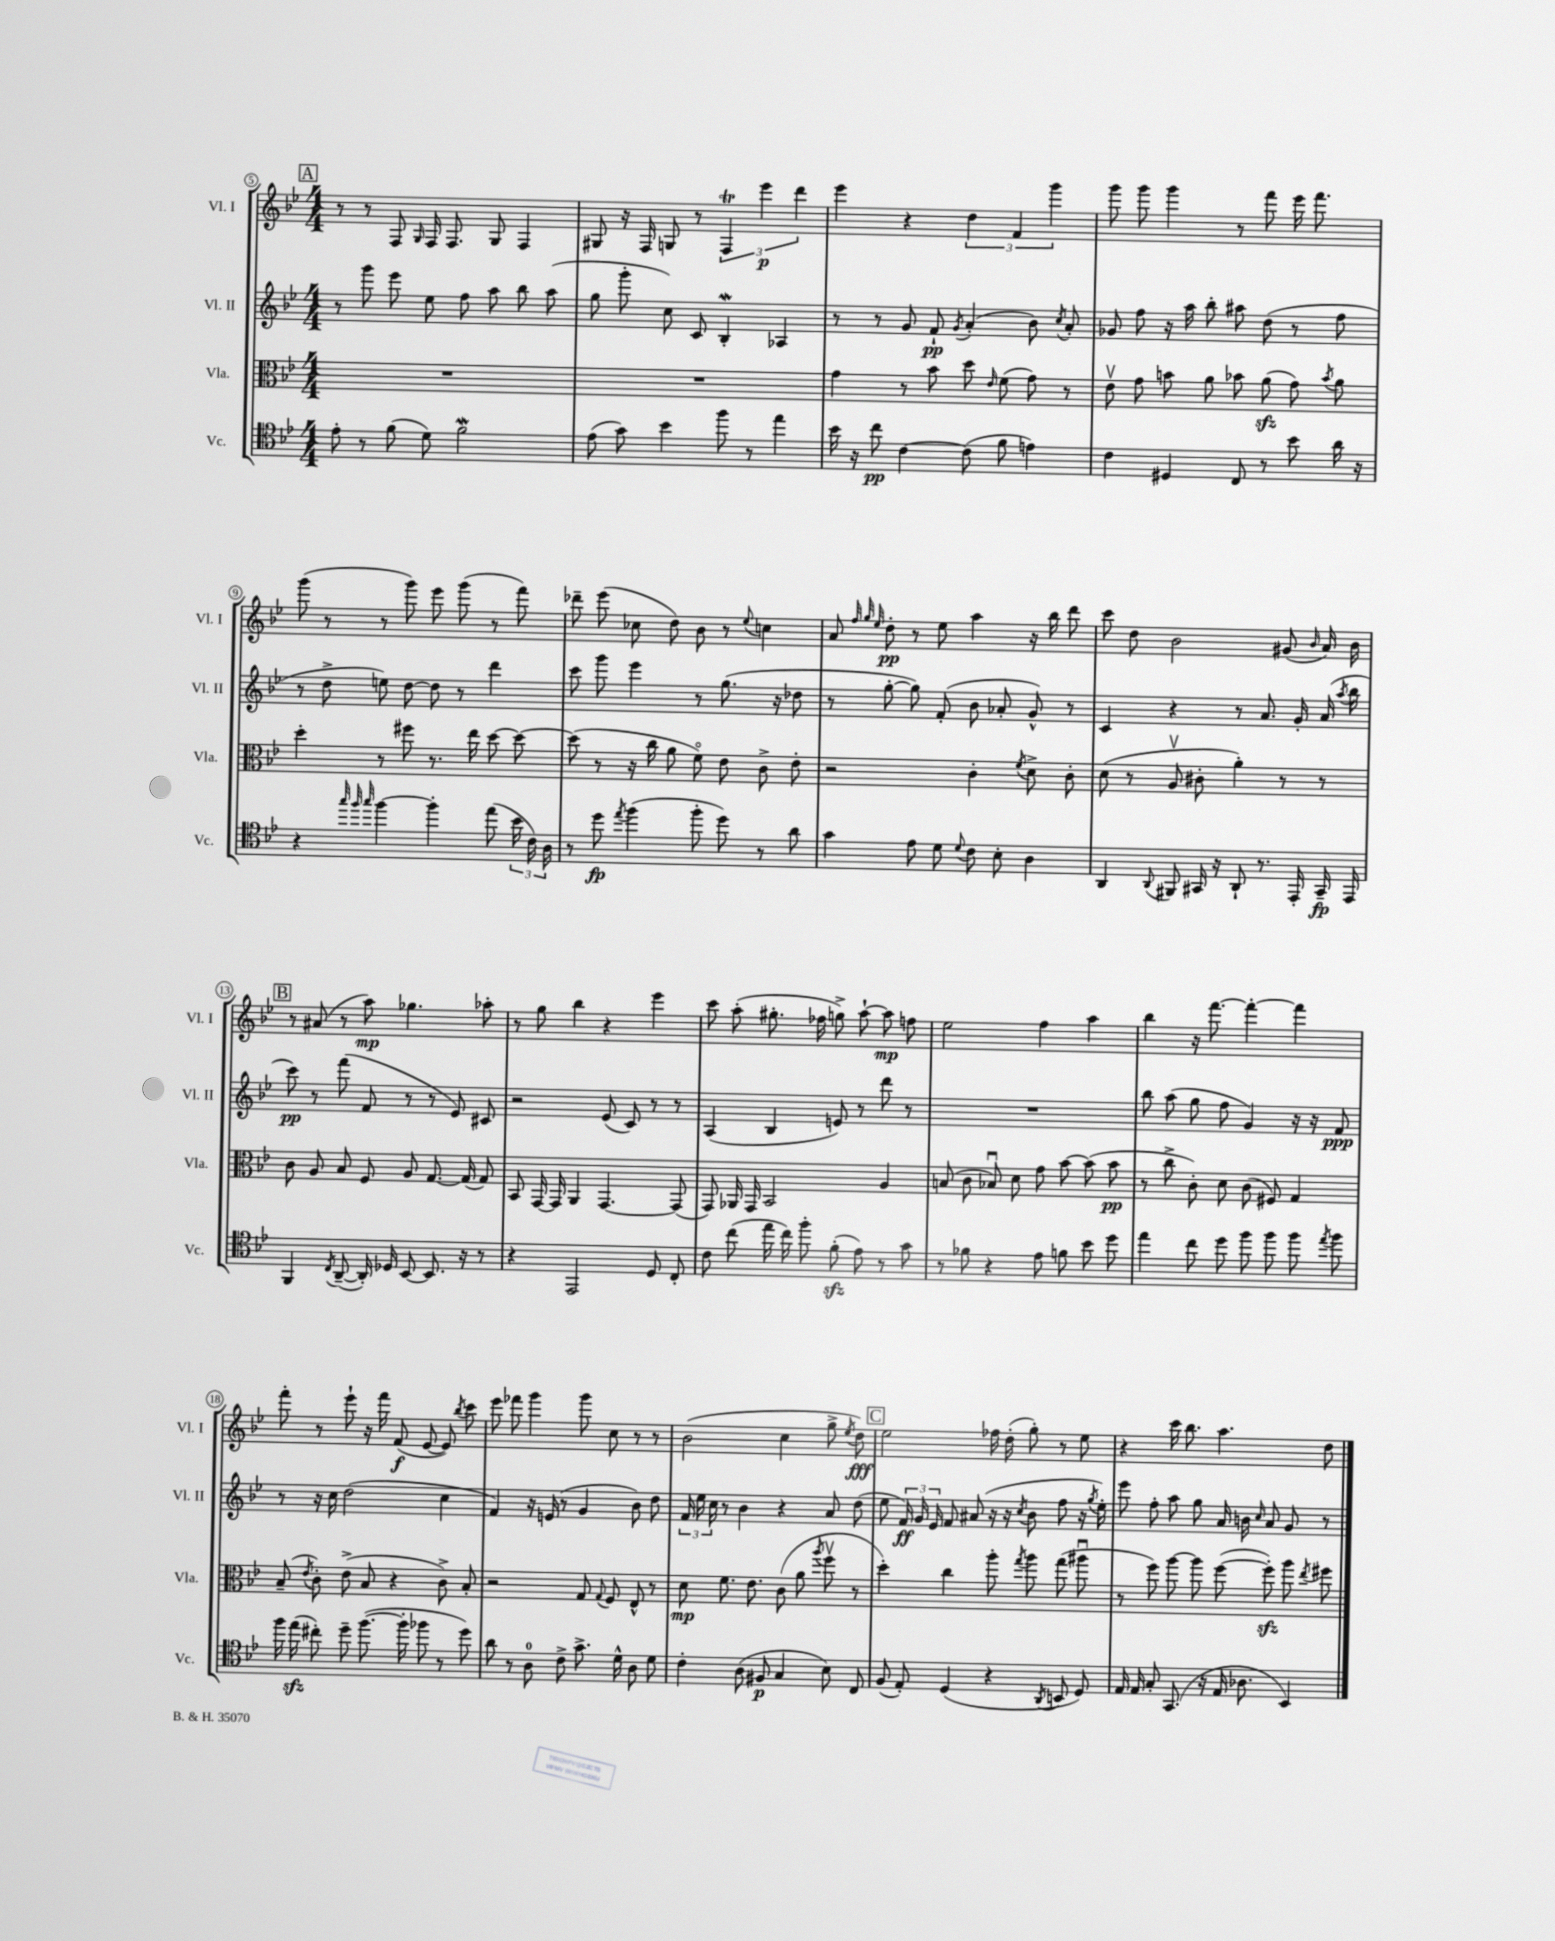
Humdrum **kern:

**kern	**kern	**kern	**kern
*staff4	*staff3	*staff2	*staff1
*clefC4	*clefC3	*clefG2	*clefG2
*k[b-e-]	*k[b-e-]	*k[b-e-]	*k[b-e-]
*M4/4	*M4/4	*M4/4	*M4/4
8e-'	1r	8r	8r
8r	.	8ggg	8r
(8f	.	8eee-	8F
.	.	.	16qqG
8d)	.	8ee-	16F
.	.	.	8.F
2f	.	8ff	.
.	.	8aa	8G
.	.	8bb-	4F
.	.	(8aa	.
=	=	=	=
(8e-	1r	8gg	8G#
8g)	.	8ggg'	16r
.	.	.	16F
4b-	.	8cc)	8G
.	.	8c	8r
8ff	.	4B-'	6F
8r	.	.	.
.	.	.	6eee-
4ee-	.	4A-	.
.	.	.	6ddd
=	=	=	=
16b-	4g	8r	4eee-
16r	.	.	.
8cc	.	8r	.
[4c	8r	8g	4r
.	8b-	8f`	.
.	.	8qg	.
(8c]	8dd	(4a'	6dd
.	16qqe-	.	.
8f	(8f	.	.
.	.	.	6f
4e)	8g)	8b-)	.
.	.	.	6ggg
.	.	8qcc	.
.	8r	8a'	.
=	=	=	=
4c	8e-v	8g-	8ggg
.	8g	8ff	8ggg
4D#	8b	16r	4ggg
.	.	16aa	.
.	8a	8bb-'	.
8C	8b-	8aa#	8r
8r	(8a	(8dd	8fff
8b-	8g)	8r	16eee-
.	.	.	8.fff
.	8qb-	.	.
16a	8a	8ff	.
16r	.	.	.
=	=	=	=
4r	4dd'	8r	(8ggg
.	.	8dd^	8r
32qqgg	.	.	.
32qqff	.	.	.
32qqgg	.	.	.
[4ff	8r	8ee)	8r
.	8ff#	[8dd	8ggg)
4ff']	8.r	8dd]	8eee-
.	.	8r	(8ggg
.	16ee-	.	.
(8ee-	[8dd	4ddd	8r
24b-	8dd_	.	8fff)
24c)	.	.	.
24A	.	.	.
=	=	=	=
8r	(8dd]	8ccc	8ddd-~
8dd	8r	8ggg	(8eee-
8qee-	.	.	.
(4ff	16r	4eee-	8cc-
.	16cc	.	.
.	8a	.	8dd)
8ff'	8fo)	8r	8b-
8dd)	8e-	(8.gg	8r
.	.	.	8qqee-
8r	8c^	.	4cc
.	.	16r	.
8a	8e-'	8dd-	.
=	=	=	=
4g	2r	8r	8a
.	.	.	32qqff
.	.	.	32qqgg
.	.	.	32qqee-
.	.	[8gg'	8dd'
8e-	.	8gg])	8r
8d	.	(8f'	8ee-
8qqd	.	.	.
8c	4c'	8b-	4aa
8B-'	.	8a-'	.
.	8qf	.	.
4A	8d^	8g^^)	16r
.	.	.	16bb-
.	8c'	8r	8ddd
=	=	=	=
4AA	(8d	4c	8ccc
.	8r	.	8dd
8qqAA	.	.	.
8FF#	8Av	4r	2b-
16GG#	8c#'	.	.
16r	.	.	.
8AA`	4a')	8r	.
8.r	.	8.a	.
.	8r	.	(8g#
16EE-'	.	16g'	.
.	.	.	16qqb-
16GG#~	8r	(16a	16a)
.	.	8qaa	.
16EE-	.	16bb-	16b-
=	=	=	=
4FF	8c	8ccc)	8r
.	8A	8r	(8a#
8qC	.	.	.
([8AA~	8B-	(8fff	8r
16AA'])	8F	8f	8aa)
16D-	.	.	.
[8BB-	8A	8r	4.gg-
8.BB-]	[8.G	8r	.
.	.	8e-)	.
16r	(16G]	.	.
8r	8G)	8c#	8aa-'
=	=	=	=
4r	8BB-	2r	8r
.	[16GG	.	8gg
.	16GG]	.	.
2EE-	4AA	.	4bb-
.	[4.GG	(8e-	4r
.	.	8c)	.
8D	.	8r	4eee-
8C'	(8GG]	8r	.
=	=	=	=
8c	8GG)	(4A	8ccc
(8cc	16AA-	.	(8aa'
.	16GG	.	.
16ee-	2BB-	4B-	8.gg#'
16cc)	.	.	.
8ff'	.	.	.
.	.	.	16ff-
(8f'	.	8e)	8gg^)
8e-)	.	8r	[8aa`
8r	4A	8ddd	8aa]
8g	.	8r	8ff
=	=	=	=
8r	(8B	1r	2ee-
8f-	8c	.	.
4r	8B-u)	.	.
.	8d	.	.
8e-	8g	.	4ff
8f	[8b-	.	.
8b-	(8b-]	.	4aa
8dd	8b-	.	.
=	=	=	=
4ee-	8r	8bb-	4bb-
.	8cc^	(8aa	.
8cc	8c')	8gg	16r
.	.	.	[8.fff
8dd	8d	8ff	.
8ff	(8c	4g)	4fff'_
8ff	8F#)	.	.
8ff	4G	16r	4fff]
.	.	16r	.
8qee-	.	.	.
8ff	.	8f	.
=	=	=	=
16ff	(8B-~	8r	8fff'
(16ee-	.	.	.
.	8qe-	.	.
8cc#')	8c')	16r	8r
.	.	16cc	.
8dd~	(8e-^	(2dd	8eee-`
([8.ff	8B-	.	16r
.	.	.	16fff
.	4r	.	(8f
16ff']	.	.	.
8ff-	.	.	[8e-
8r	8c^)	4cc	8e-])
.	.	.	8qbb-
8dd)	8B-'	.	8ccc
=	=	=	=
8a	2r	4f)	8eee-
8r	.	.	8fff-
8A	.	16r	4ggg
.	.	(16e	.
8c^	.	8r	.
8.g^	8G	4g	8ggg
.	8qqG	.	.
.	8F	.	8cc
16d^^	.	.	.
8A	8E-^^	8b-)	8r
8d	8r	8dd	8r
=	=	=	=
4c'	8d	24f	(2b-
.	.	24ee-	.
.	.	24cc	.
.	8.f	8r	.
(8A	.	4b-	.
.	8.e-	.	.
8F#	.	.	.
4G	(8c	4r	4cc
.	8a	.	.
.	8qaa	.	.
8B-)	8ffv	8a	8gg^
.	.	.	8qee-
8C	8r	(8dd	8dd)
=	=	=	=
(8F	4dd')	8ee-	2ee-
8E-')	.	24f)	.
.	.	24g	.
.	.	24e-	.
(4D	4cc	8f	.
.	.	(8a#	.
4r	8aa'	16r	16ff-
.	.	16r	(16dd'
.	8qgg	8qcc	.
.	8aa	8b-	8gg')
8qAA	.	.	.
8BB	(8gg	8ff	8r
8D)	8aa#u	16r	8ee-
.	.	8qgg	.
.	.	16ee-')	.
=	=	=	=
16E-	8r	8eee-	4r
16E-	.	.	.
8G'	8ff)	8ff'	.
(8.GG	[8aa	8aa	16ccc
.	.	.	8.bb-
.	8aa]	8gg	.
16r	.	.	.
16E-	([8ff	16a	4.aa
8.A-	.	16b	.
.	.	16qqcc	.
.	8ff'])	8a	.
4BB-)	8aa	8g	.
.	8qee-	.	.
.	8ff#	8r	8dd
==	==	==	==
*-	*-	*-	*-
